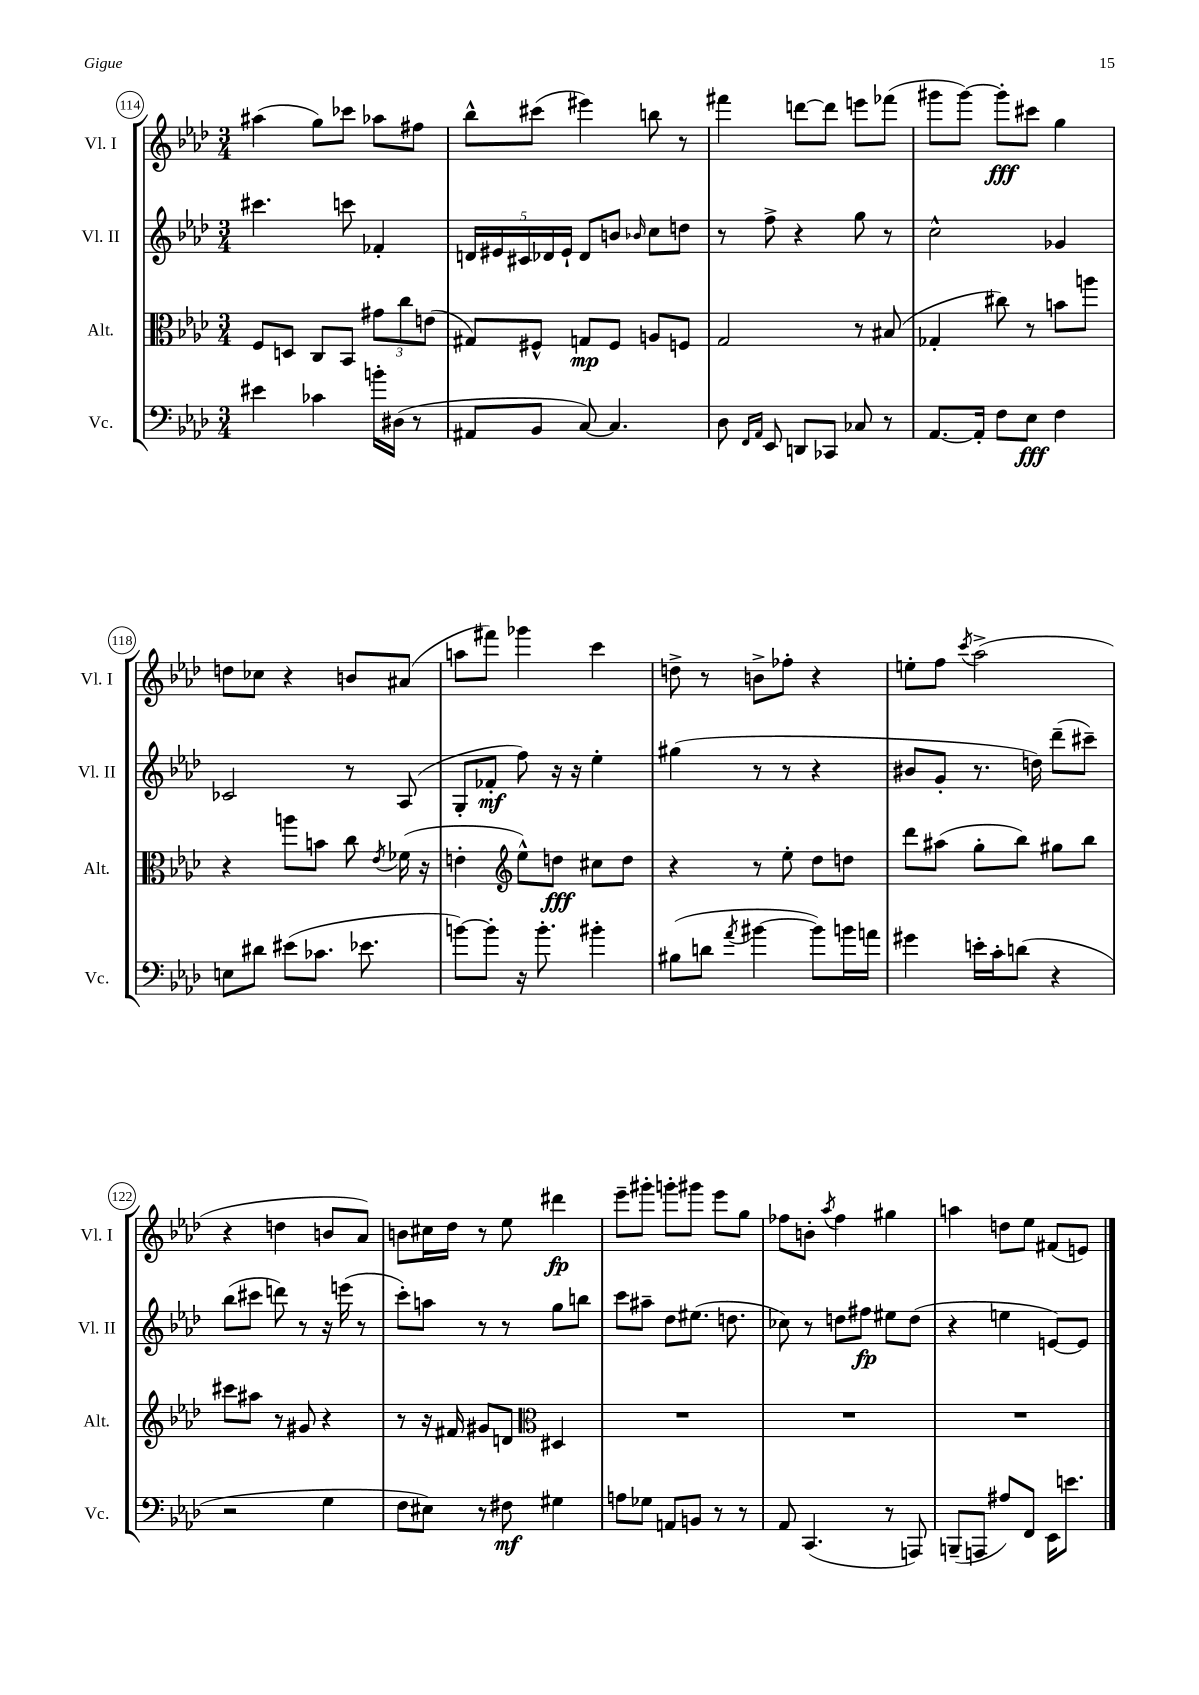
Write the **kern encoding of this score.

**kern	**kern	**kern	**kern
*staff4	*staff3	*staff2	*staff1
*clefF4	*clefC3	*clefG2	*clefG2
*k[b-e-a-d-]	*k[b-e-a-d-]	*k[b-e-a-d-]	*k[b-e-a-d-]
*M3/4	*M3/4	*M3/4	*M3/4
4e#	8F	4.ccc#	(4aa#
.	8D	.	.
4c-	8C	.	8gg)
.	8BB-	8ccc	8ccc-
16b'	12g#	4f-'	8aa-
(16D#	.	.	.
.	12cc	.	.
8r	.	.	8ff#
.	(12e	.	.
=	=	=	=
8AA#	8G#)	20d	8bb-^^
.	.	20e#	.
.	.	20c#	.
8BB-	8F#^^	.	(8ccc#
.	.	20d-	.
.	.	20e#`	.
[8C)	8G	8d-	4eee#)
4.C]	8F#	8b	.
.	.	16qqb-	.
.	8A	8cc	8bb
.	8F	8dd	8r
=	=	=	=
8D-	2G	8r	4fff#
16qqFF	.	.	.
16qqAA-	.	.	.
8EE-	.	8ff^	.
8DD	.	4r	[8ddd
8CC-	.	.	8ddd]
8C-	8r	8gg	8eee
8r	(8B#	8r	(8fff-
=	=	=	=
[8.AA-	4G-'	2cc^^	8ggg#
.	.	.	[8ggg#)
16AA-']	.	.	.
8F	8cc#)	.	8ggg#']
8E-	8r	.	8ccc#
4F	8b	4g-	4gg
.	8aa	.	.
=	=	=	=
8E	4r	2c-	8dd
8d#	.	.	8cc-
(8e#	8aa	.	4r
8.c-	8b	.	.
.	8cc	8r	8b
8.e-	.	.	.
.	8qe-	.	.
.	(16f-	(8A-	(8a#
.	16r	.	.
=	=	=	=
[8b)	4e'	8G'	8aa
8b']	.	8f-'	8fff#)
*	*clefG2	*	*
16r	8ee-^^)	8ff)	4ggg-
8.b'	.	.	.
.	8dd	16r	.
.	.	16r	.
4b#'	8cc#	4ee-'	4ccc
.	8dd	.	.
=	=	=	=
(8B#	4r	(4gg#	8dd^
8d	.	.	8r
8qa-	.	.	.
[4b#	8r	8r	8b^
.	8ee-'	8r	8ff-'
8b#])	8dd-	4r	4r
16b	8dd	.	.
16a	.	.	.
=	=	=	=
4g#	8ddd-	8b#	8ee'
.	(8aa#	8g'	8ff
.	.	.	8qccc
16e'	8gg'	8.r	(2aa-^
16c'	.	.	.
(8d	8bb-)	.	.
.	.	16dd)	.
4r	8gg#	(8ddd-~	.
.	8bb-	8ccc#~)	.
=	=	=	=
2r	8ccc#	(8bb-	4r
.	8aa#	8ccc#	.
.	8r	8ddd)	4dd
.	8g#	8r	.
4G	4r	16r	8b
.	.	(16eee	.
.	.	8r	8a-)
=	=	=	=
8F	8r	8ccc')	8b
8E#)	16r	8aa	16cc#
.	16f#	.	16dd-
8r	8g#	8r	8r
8F#	8d	8r	8ee-
*	*clefC3	*	*
4G#	4D#	8gg	4ddd#
.	.	8bb	.
=	=	=	=
8A	2.r	8ccc	8eee-~
8G-	.	8aa#~	8ggg#'
8AA	.	8dd-	8ggg'
8BB	.	(8.ee#	8ggg#
8r	.	.	8eee-
.	.	8.dd	.
8r	.	.	8gg
=	=	=	=
8AA-	2.r	8cc-)	8ff-
(4.CC	.	8r	8b'
.	.	.	8qaa-
.	.	8dd	4ff-
.	.	8ff#	.
8r	.	8ee#	4gg#
8AAA)	.	(8dd	.
=	=	=	=
(8BBB~	2.r	4r	4aa
8AAA	.	.	.
8A#)	.	4ee	8dd
8FF	.	.	8ee-
16EE-	.	[8e)	(8f#
8.e	.	.	.
.	.	8e]	8e)
==	==	==	==
*-	*-	*-	*-
